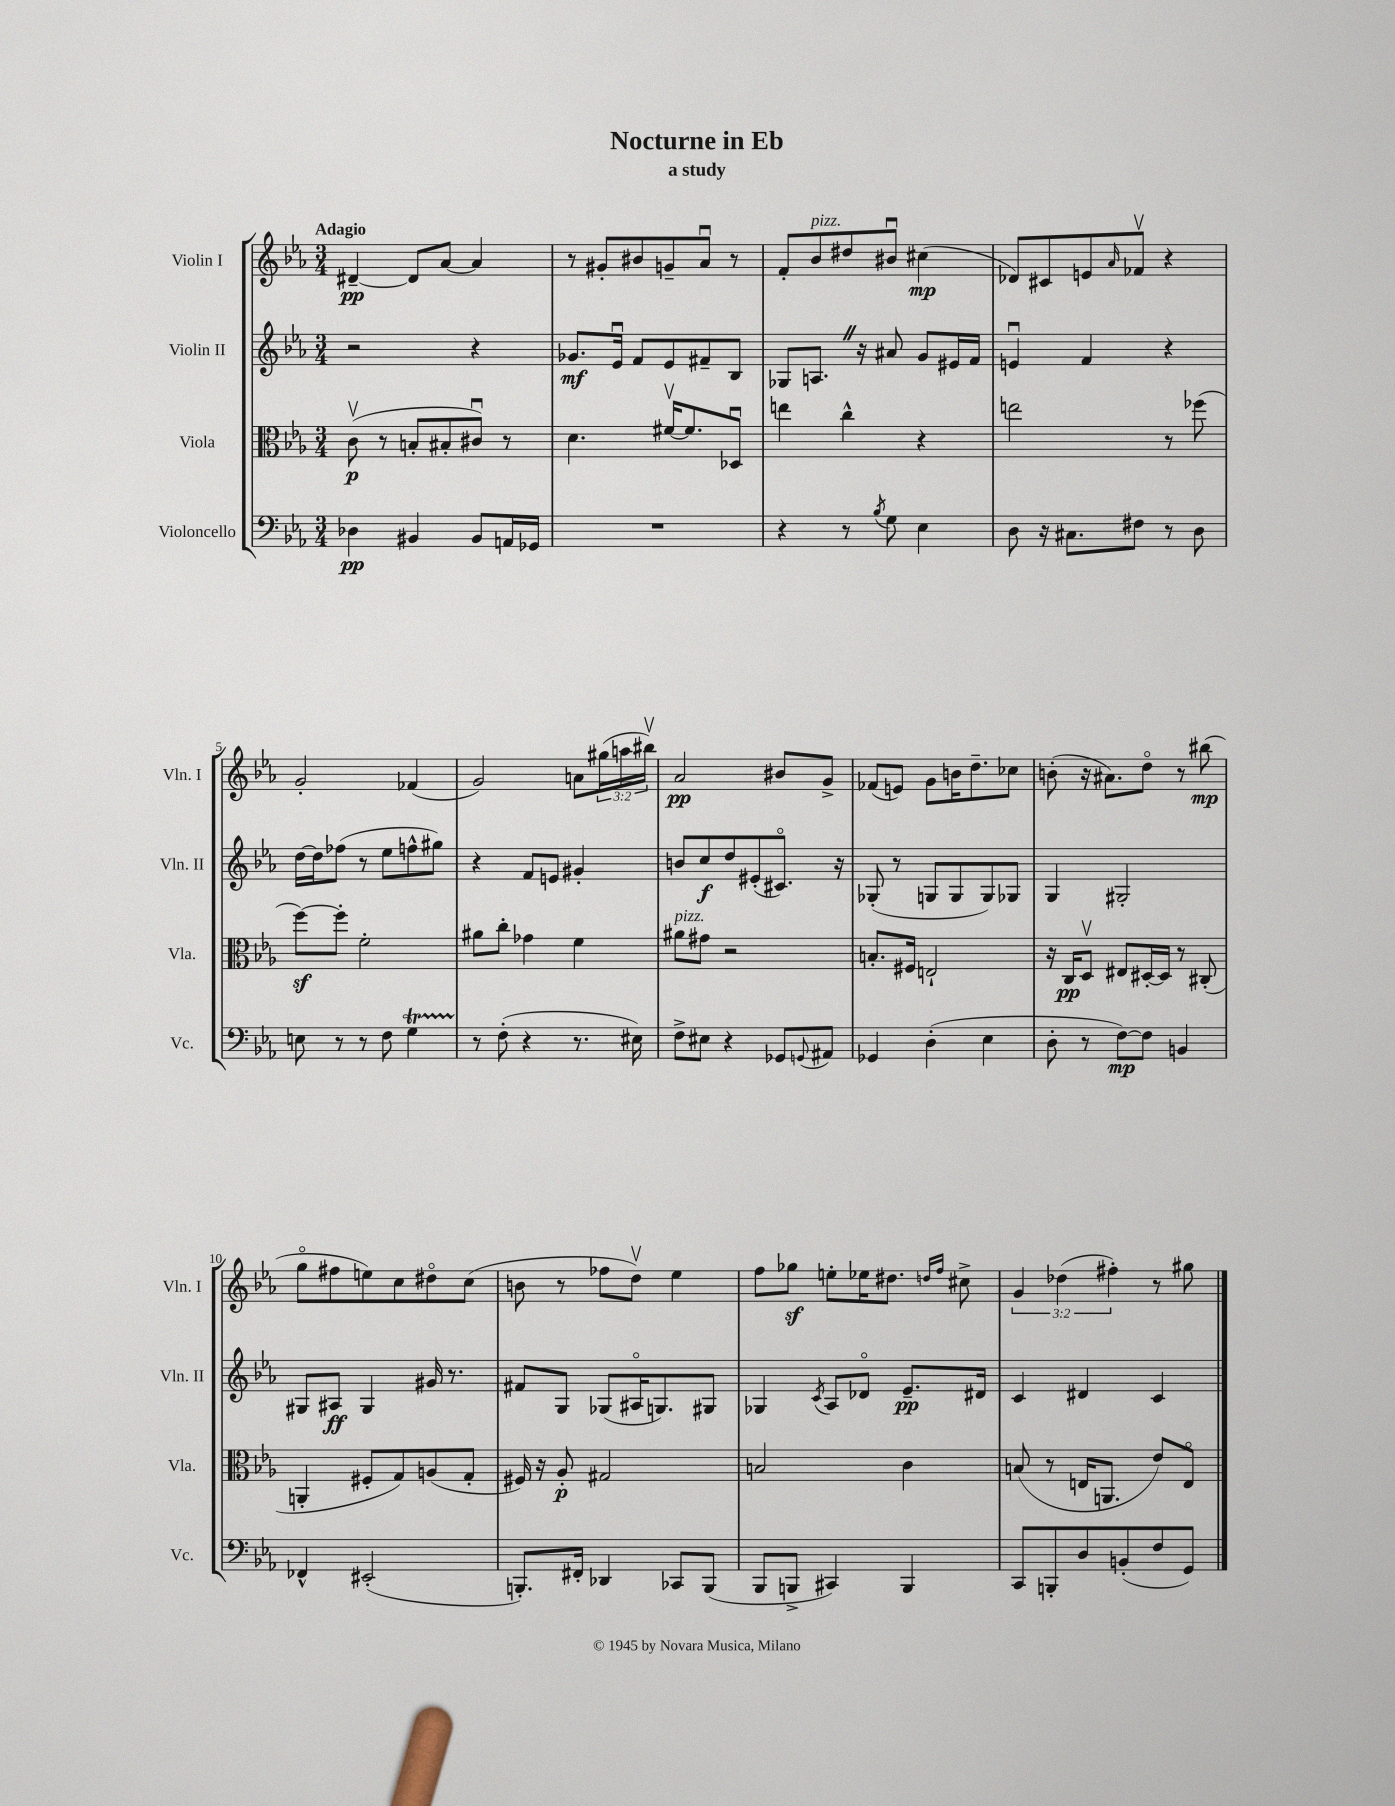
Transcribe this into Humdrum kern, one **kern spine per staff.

**kern	**kern	**kern	**kern
*staff4	*staff3	*staff2	*staff1
*clefF4	*clefC3	*clefG2	*clefG2
*k[b-e-a-]	*k[b-e-a-]	*k[b-e-a-]	*k[b-e-a-]
*M3/4	*M3/4	*M3/4	*M3/4
4D-	(8cv	2r	[4d#~
.	8r	.	.
4BB#	8B'	.	8d#]
.	8B#'	.	[8a-
8BB#	8c#u)	4r	4a-]
16AA	8r	.	.
16GG-	.	.	.
=	=	=	=
2.r	4.d	8.g-	8r
.	.	.	8g#'
.	.	16e-u	.
.	.	8f	8b#
.	[16f#v	8e-	8g~
.	8.f#]	.	.
.	.	8f#~	8a-u
.	8D-u	8B-	8r
=	=	=	=
4r	4ee	8G-	8f'
.	.	8.A	8b-
8r	4cc^^	.	8dd#
.	.	16r	.
8qB-	.	.	.
8G	.	8a#	8b#u
4E-	4r	8g	(4cc#
.	.	16e#	.
.	.	16f	.
=	=	=	=
8D	2ee	4eu	8d-)
16r	.	.	8c#
8.C#	.	.	.
.	.	4f	8e
.	.	.	16qqa-
8F#	.	.	8f-v
8r	8r	4r	4r
8D	(8ff-	.	.
=	=	=	=
8E	[8ff)	[16dd	2g'
.	.	16dd]	.
8r	8ff']	(8ff-	.
8r	2f'	8r	.
8F	.	8ee-	.
4G	.	8ff^^	(4f-
.	.	8gg#)	.
=	=	=	=
8r	8a#	4r	2g)
(8F'	8cc'	.	.
4r	4g-	8f	.
.	.	8e	.
8.r	4f	4g#'	8a
.	.	.	(24gg#
.	.	.	24aa
16E#)	.	.	.
.	.	.	24bb#v)
=	=	=	=
8F^	8a#	8b	2a-
8E#	8g#	8cc	.
4r	2r	8dd	.
.	.	(8e#'	.
8GG-	.	8.c#o)	8b#
8qqGG	.	.	.
8AA#	.	.	8g^
.	.	16r	.
=	=	=	=
4GG-	8.B'	(8G-'	(8f-
.	.	8r	8e)
.	16F#	.	.
(4D'	2E`	8G	8g
.	.	8G	16b
.	.	.	8.dd~
4E-	.	8G)	.
.	.	8G-	8cc-
=	=	=	=
8D'	16r	4G	(8b'
.	16C	.	.
8r	8Dv	.	16r
.	.	.	8.a#)
[8F)	8E#	2G#'	.
8F]	[16D#'	.	8ddo
.	16D#]	.	.
4BB	8r	.	8r
.	(8C#'	.	(8bb#
=	=	=	=
4FF-^^	4AA'	8G#	8ggo
.	.	8A#	8ff#
(2EE#'	8F#'	4G#	8ee)
.	8G)	.	8cc
.	(8A	16g#	8dd#o
.	.	8.r	.
.	8G'	.	(8cc
=	=	=	=
8.BBB')	16F#)	8f#	8b
.	16r	.	.
.	8A-'	8G	8r
16FF#'	.	.	.
4DD-	2G#	(8G-	8ff-
.	.	16A#o	8ddv)
.	.	8.G)	.
8CC-	.	.	4ee-
(8BBB	.	8G#	.
=	=	=	=
8BBB-	2B	4G-	8ff
8BBB^	.	.	8gg-
.	.	8qc	.
4CC#)	.	8A-	8ee'
.	.	8d-o	16ee-
.	.	.	8.dd#
4BBB	4c	8.e-~	.
.	.	.	16qqdd
.	.	.	16qqff
.	.	.	8cc#^
.	.	16d#	.
=	=	=	=
8CC	(8B	4c	6g
8BBB'	8r	.	.
.	.	.	(6dd-
8D	16E	4d#	.
.	8.AA	.	.
.	.	.	6ff#')
(8BB'	.	.	.
8F	8e-)	4c	8r
8GG)	8Eo	.	8gg#
==	==	==	==
*-	*-	*-	*-
